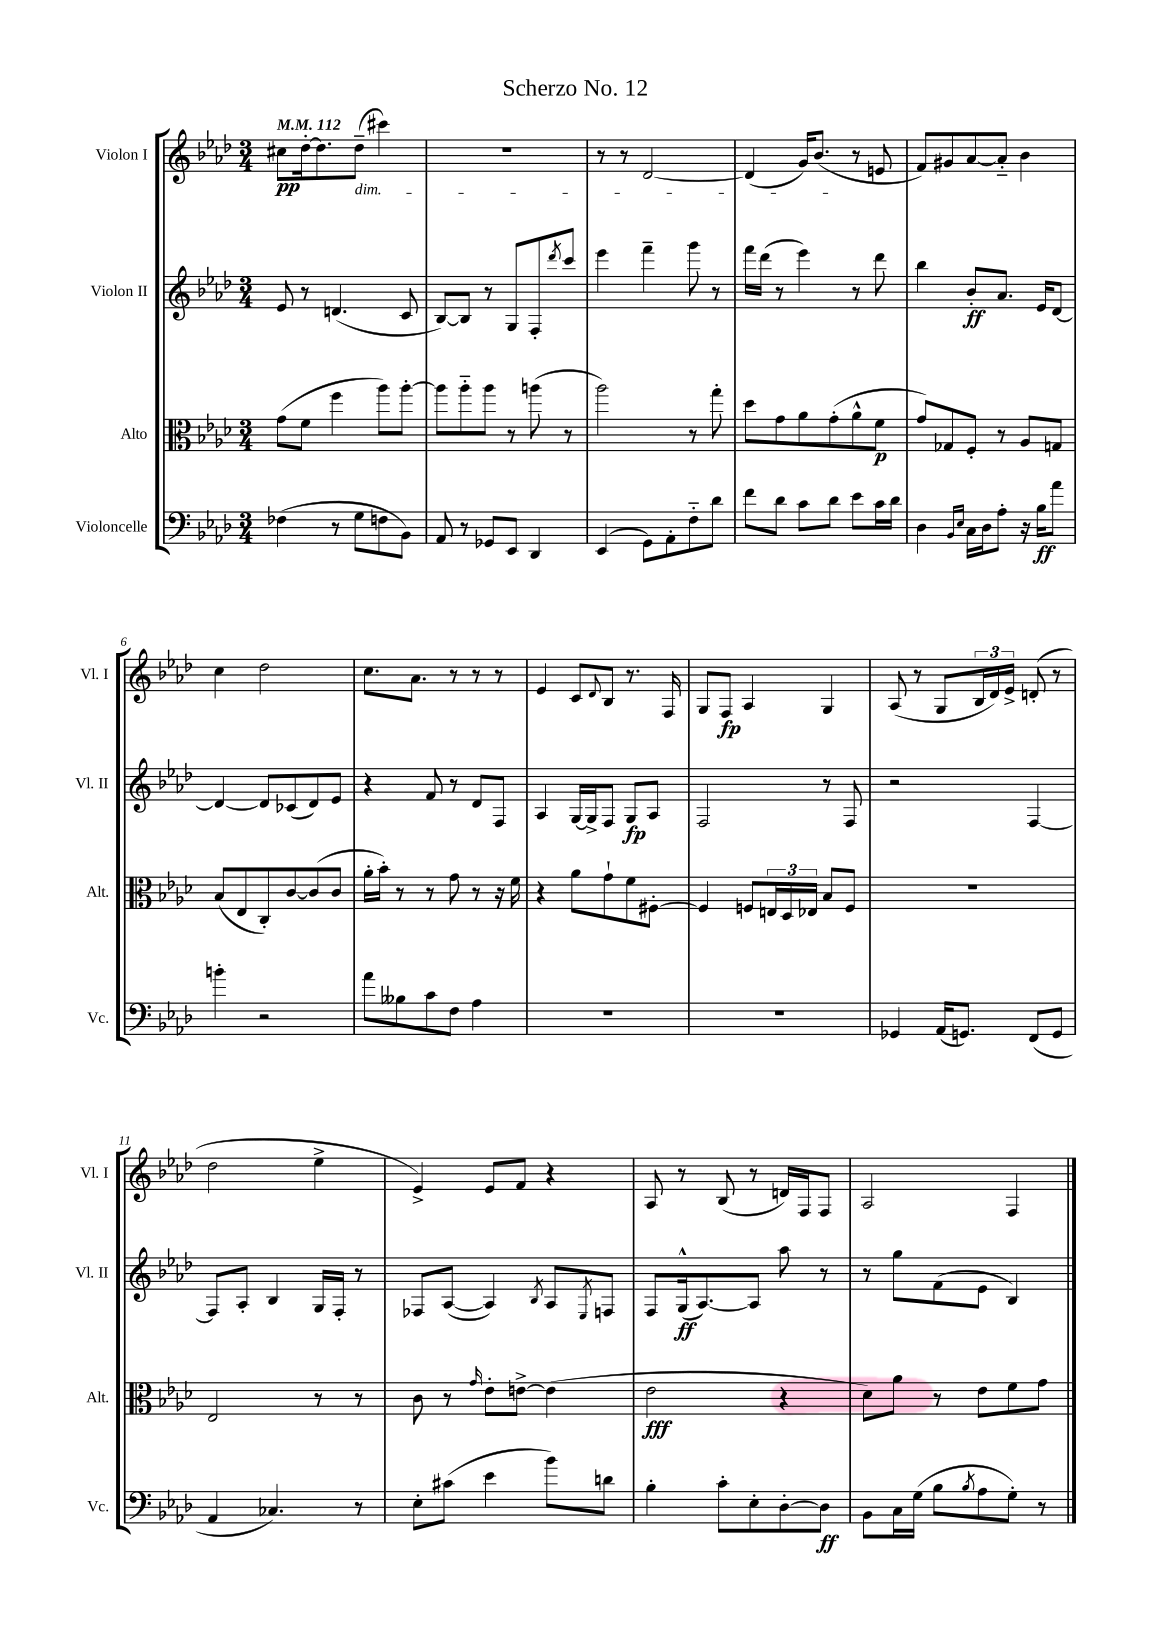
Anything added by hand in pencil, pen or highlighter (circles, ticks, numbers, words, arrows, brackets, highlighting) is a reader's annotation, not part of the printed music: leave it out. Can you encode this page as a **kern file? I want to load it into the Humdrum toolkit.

**kern	**dynam	**kern	**dynam	**kern	**dynam	**kern	**dynam
*part4	*part4	*part3	*part3	*part2	*part2	*part1	*part1
*staff4	*staff4	*staff3	*staff3	*staff2	*staff2	*staff1	*staff1
*I"Violoncelle	*	*I"Alto	*	*I"Violon II	*	*I"Violon I	*
*I'Vc.	*	*I'Alt.	*	*I'Vl. II	*	*I'Vl. I	*
*clefF4	*	*clefC3	*	*clefG2	*	*clefG2	*
*k[b-e-a-d-]	*	*k[b-e-a-d-]	*	*k[b-e-a-d-]	*	*k[b-e-a-d-]	*
*M3/4	*	*M3/4	*	*M3/4	*	*M3/4	*
*MM112	*	*MM112	*	*MM112	*	*MM112	*
=1	=1	=1	=1	=1	=1	=1	=1
(4F-X\	.	(8g\L	.	8e-/	.	8cc#X\L	pp
.	.	8f\J	.	8r	.	[16dd-'\k	.
.	.	.	.	.	.	8.dd-\]	.
8r	.	4ff\	.	(4.dn/	.	.	.
!	!	!	!	!	!	!LO:TX:b:i:t=dim.	!
8G\L	.	.	.	.	.	(8dd-~\J	.
8Fn\	.	8aa-\L)	.	.	.	4ccc#X\)	.
8BB-\J)	.	[8aa-'\J	.	8c/	.	.	.
=2	=2	=2	=2	=2	=2	=2	=2
8AA-/	.	8aa-\L]	.	[8B-/L)	.	2.r	.
8r	.	8aa-\	.	8B-/J]	.	.	.
8GG-X/L	.	8aa-\J	.	8r	.	.	.
8EE-/J	.	8r	.	8G/L	.	.	.
4DD-/	.	(8aan\	.	8F'/	.	.	.
.	.	.	.	8qddd-/	.	.	.
.	.	8r	.	8ccc/J	.	.	.
=3	=3	=3	=3	=3	=3	=3	=3
(4EE-/	.	2aa-\)	.	4eee-\	.	8r	.
.	.	.	.	.	.	8r	.
8GG\L)	.	.	.	4fff~\	.	[2d-/	.
8AA-'\	.	.	.	.	.	.	.
8F\	.	8r	.	8ggg\	.	.	.
8d-\J	.	8gg'\	.	8r	.	.	.
=4	=4	=4	=4	=4	=4	=4	=4
8f\L	.	8dd-\L	.	16fff\LL	.	(4d-/]	.
.	.	.	.	(16ddd-\JJ	.	.	.
8d-\J	.	8g\	.	8r	.	.	.
8c\L	.	8a-\	.	4eee-\)	.	16g/KL)	.
.	.	.	.	.	.	(8.b-/J	.
8d-\J	.	(8g'\	.	.	.	.	.
8e-\L	.	8a-^^\	.	8r	.	8r	.
16c\L	.	8f\J	p	8ddd-\	.	8en/	.
16d-\JJ	.	.	.	.	.	.	.
=5	=5	=5	=5	=5	=5	=5	=5
4D-\	.	8g/L)	.	4bb-\	.	8f/L)	.
.	.	8G-X/	.	.	.	8g#X/	.
16qqBB-/LL	.	.	.	.	.	.	.
16qqE-/JJ	.	.	.	.	.	.	.
16C\LL	.	8F'/J	.	8b-'/L	ff	[8a-/	.
16D-\J	.	.	.	.	.	.	.
8A-'\J	.	8r	.	8.a-/J	.	8a-/J]	.
16r	.	8A-/L	.	.	.	4b-\	.
16B-\KL	ff	.	.	16e-/KL	.	.	.
8a-\J	.	8Gn/J	.	[8d-/J	.	.	.
!!LO:LB:g=z
=6	=6	=6	=6	=6	=6	=6	=6
4bn'\	.	(8B-/L	.	4d-/_	.	4cc\	.
.	.	8E-/	.	.	.	.	.
2r	.	8C'/)	.	8d-/L]	.	2dd-\	.
.	.	[8c/	.	(8c-X/	.	.	.
.	.	(8c/]	.	8d-/)	.	.	.
.	.	8c/J	.	8e-/J	.	.	.
=7	=7	=7	=7	=7	=7	=7	=7
8a-\L	.	16a-'\LL	.	4r	.	8.cc\L	.
.	.	16b-'\JJ)	.	.	.	.	.
8B--X\	.	8r	.	.	.	.	.
.	.	.	.	.	.	8.a-\J	.
8c\	.	8r	.	8f/	.	.	.
8F\J	.	8g\	.	8r	.	8r	.
4A-\	.	8r	.	8d-/L	.	8r	.
.	.	16r	.	8F/J	.	8r	.
.	.	16f\	.	.	.	.	.
=8	=8	=8	=8	=8	=8	=8	=8
2.r	.	4r	.	4A-/	.	4e-/	.
.	.	8a-\L	.	[16G/LL	.	8c/L	.
.	.	.	.	16G^/J]	.	.	.
.	.	.	.	.	.	8qqd-/	.
.	.	8g`\	.	8F/J	.	8B-/J	.
.	.	8f\	.	8G/L	fp	8.r	.
.	.	[8F#X'\J	.	8A-/J	.	.	.
.	.	.	.	.	.	16F/	.
=9	=9	=9	=9	=9	=9	=9	=9
2.r	.	4F#/]	.	2F/	.	8G/L	.
.	.	.	.	.	.	8F/J	fp
.	.	8Fn/L	.	.	.	4A-/	.
.	.	24En/L	.	.	.	.	.
.	.	24D-/	.	.	.	.	.
.	.	24E-X/JJ	.	.	.	.	.
.	.	8B-/L	.	8r	.	4G/	.
.	.	8F/J	.	8F/	.	.	.
=10	=10	=10	=10	=10	=10	=10	=10
4GG-X/	.	2.r	.	2r	.	(8A-/	.
.	.	.	.	.	.	8r	.
(16AA-/KL	.	.	.	.	.	8G/L	.
8.GGn/J)	.	.	.	.	.	.	.
.	.	.	.	.	.	24B-/L	.
.	.	.	.	.	.	24d-/)	.
.	.	.	.	.	.	24e-^/JJ	.
(8FF/L	.	.	.	[4F/	.	(8dn'/	.
8GG/J	.	.	.	.	.	8r	.
!!LO:LB:g=z
=11	=11	=11	=11	=11	=11	=11	=11
4AA-/	.	2E-/	.	8F/L]	.	2dd-\	.
.	.	.	.	8A-'/J	.	.	.
4.C-X/)	.	.	.	4B-/	.	.	.
.	.	8r	.	16G/LL	.	4ee-^\	.
.	.	.	.	16F'/JJ	.	.	.
8r	.	8r	.	8r	.	.	.
=12	=12	=12	=12	=12	=12	=12	=12
8E-'\L	.	8c\	.	8F-X/L	.	4e-^/)	.
(8c#X\J	.	8r	.	([8A-/J	.	.	.
.	.	16qqg/	.	.	.	.	.
4e-\	.	8e-'\L	.	4A-/])	.	8e-/L	.
.	.	[8en^\J	.	.	.	8f/J	.
.	.	.	.	8qB-/	.	.	.
8b-\L)	.	(4e\]	.	8A-/L	.	4r	.
.	.	.	.	8qE-/	.	.	.
8dn\J	.	.	.	8Fn/J	.	.	.
=13	=13	=13	=13	=13	=13	=13	=13
4B-'\	.	2e-\	fff	8F/L	.	8A-/	.
.	.	.	.	(16G^^/k	ff	8r	.
.	.	.	.	[8.A-/)	.	.	.
8c'\L	.	.	.	.	.	(8B-/	.
8E-'\	.	.	.	8A-/J]	.	8r	.
[8D-'\	.	4r	.	8aa-\	.	16dn/LL)	.
.	.	.	.	.	.	16F/J	.
8D-\J]	ff	.	.	8r	.	8F/J	.
=14	=14	=14	=14	=14	=14	=14	=14
8BB-\L	.	8d-\L)	.	8r	.	2A-/	.
16C\L	.	8a-\J	.	8gg\L	.	.	.
(16G\JJ	.	.	.	.	.	.	.
8B-\L	.	8r	.	(8f\	.	.	.
8qB-/	.	.	.	.	.	.	.
8A-\	.	8e-\L	.	8e-\J	.	.	.
8G'\J)	.	8f\	.	4B-/)	.	4F/	.
8r	.	8g\J	.	.	.	.	.
==	==	==	==	==	==	==	==
*-	*-	*-	*-	*-	*-	*-	*-
